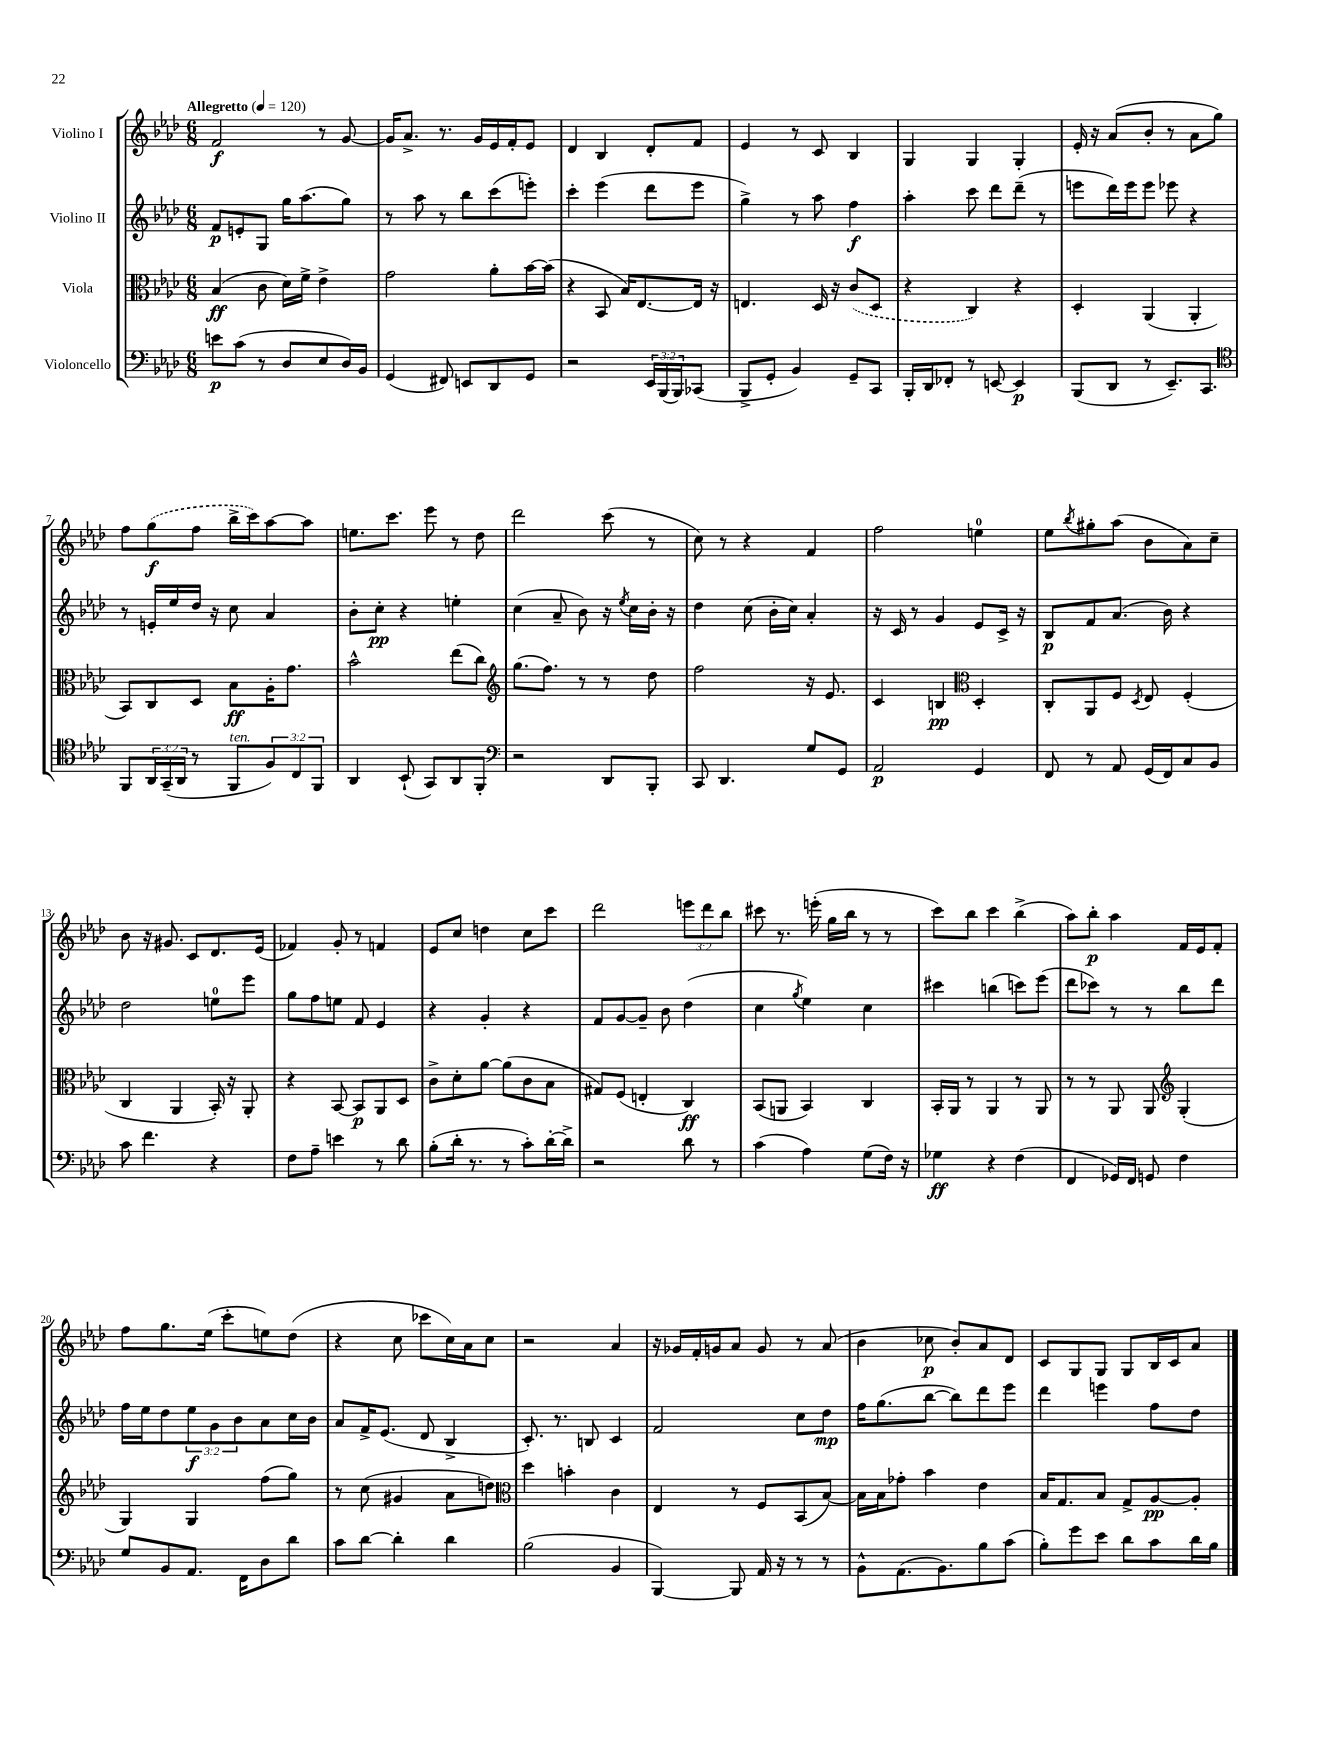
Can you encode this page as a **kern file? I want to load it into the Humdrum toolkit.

**kern	**kern	**kern	**kern
*staff4	*staff3	*staff2	*staff1
*clefF4	*clefC3	*clefG2	*clefG2
*k[b-e-a-d-]	*k[b-e-a-d-]	*k[b-e-a-d-]	*k[b-e-a-d-]
*M6/8	*M6/8	*M6/8	*M6/8
*MM120	*MM120	*MM120	*MM120
8e	(4B-	8f	2f
(8c	.	8e'	.
8r	8c	8G	.
8D-	16d-)	16gg	.
.	16f^	(8.aa-	.
8E-	4e-^	.	8r
16D-)	.	8gg)	[8g
16BB-	.	.	.
=	=	=	=
(4GG	2g	8r	16g]
.	.	.	8.a-^
.	.	8aa-	.
8FF#)	.	8r	8.r
8EE	.	8bb-	.
.	.	.	16g
8DD-	8a-'	(8ccc	16e-
.	.	.	16f'
8GG	[16b-	8eee')	8e-
.	(16b-]	.	.
=	=	=	=
2r	4r	4ccc'	4d-
.	8BB-	(4eee-	4B-
.	16B-)	.	.
.	[8.E-	.	.
24EE-	.	8ddd-	8d-'
(24BBB-	.	.	.
24BBB-)	.	.	.
(8CC-	16E-]	8eee-	8f
.	16r	.	.
=	=	=	=
8BBB-^	4.E	4gg^)	4e-
8GG'	.	.	.
4BB-)	.	8r	8r
.	16D-	8aa-	8c
.	16r	.	.
8GG~	(8c	4ff	4B-
8CC	8D-	.	.
=	=	=	=
16BBB-'	4r	4aa-'	4G
16DD-	.	.	.
8FF-'	.	.	.
8r	4C)	8ccc	4G
[8EE	.	8ddd-	.
4EE]	4r	(8ddd-~	4G'
.	.	8r	.
=	=	=	=
(8BBB-	4D-'	8eee	16e-'
.	.	.	16r
8DD-	.	16ddd-)	(8a-
.	.	16eee	.
8r	(4AA-	8eee	8b-'
8.EE-~)	.	8eee-	8r
.	4AA-'	4r	8a-
8.CC	.	.	.
.	.	.	8gg)
=	=	=	=
*clefC4	*	*	*
8FF	8BB-)	8r	8ff
24AA-	8C	16e'	(8gg
(24GG~	.	.	.
.	.	16ee-	.
24AA-	.	.	.
8r	8D-	16dd-	8ff
.	.	16r	.
8FF	8B-	8cc	16bb-^
.	.	.	16ccc)
12F)	16A-'	4a-	[8aa-
.	8.g	.	.
12C	.	.	.
.	.	.	8aa-]
12FF	.	.	.
=	=	=	=
4AA-	2b-^^	8b-'	8.ee
.	.	8cc'	.
.	.	.	8.ccc
(8BB-`	.	4r	.
8GG)	.	.	8eee-
8AA-	(8ee-	4ee'	8r
8FF'	8cc)	.	8dd-
=	=	=	=
*clefF4	*clefG2	*	*
2r	(8.gg	(4cc	2ddd-
.	8.ff)	.	.
.	.	8a-~	.
.	8r	8b-)	.
8DD-	8r	16r	(8ccc
.	.	8qee-	.
.	.	16cc	.
8BBB-'	8dd-	16b-'	8r
.	.	16r	.
=	=	=	=
8CC	2ff	4dd-	8cc)
4.DD-	.	.	8r
.	.	(8cc	4r
.	.	16b-'	.
.	.	16cc)	.
8G	16r	4a-'	4f
.	8.e-	.	.
8GG	.	.	.
=	=	=	=
2AA-	4c	16r	2ff
.	.	16c	.
.	.	8r	.
.	4B	4g	.
*	*clefC3	*	*
4GG	4D-'	8e-	4ee
.	.	16c^	.
.	.	16r	.
=	=	=	=
8FF	8C'	8B-	8ee-
.	.	.	8qbb-
8r	8AA-	8f	8gg#'
8AA-	8F	(8.a-	(8aa-
.	8qD-	.	.
(16GG	8E-	.	8b-
16FF)	.	16b-)	.
8C	(4F'	4r	8a-)
8BB-	.	.	8cc~
=	=	=	=
8c	4C	2dd-	8b-
4.f	.	.	16r
.	.	.	8.g#
.	4AA-	.	.
.	.	.	8c
4r	16BB-')	8ee	8.d-
.	16r	.	.
.	8AA-'	8eee-	.
.	.	.	(16e-
=	=	=	=
8F	4r	8gg	4f-)
8A-~	.	8ff	.
4e	[8BB-	8ee	8g'
.	8BB-]	8f	8r
8r	8AA-	4e-	4f
8d-	8D-	.	.
=	=	=	=
(8B-'	8c^	4r	8e-
16d-'	8d-'	.	8cc
8.r	.	.	.
.	[8a-	4g'	4dd
8r	(8a-]	.	.
8c')	8c	4r	8cc
[16d-'	8B-	.	8ccc
16d-^]	.	.	.
=	=	=	=
2r	8G#)	8f	2ddd-
.	(8F	[8g	.
.	4E'	8g~]	.
.	.	8b-	.
8d-	4C)	(4dd-	12eee
.	.	.	12ddd-
8r	.	.	.
.	.	.	12bb-
=	=	=	=
(4c	(8BB-	4cc	8ccc#
.	8AA	.	8.r
.	.	8qgg	.
4A-)	4BB-)	4ee-)	.
.	.	.	(16eee'
.	.	.	16gg
.	.	.	16bb-
(8G	4C	4cc	8r
16F)	.	.	8r
16r	.	.	.
=	=	=	=
4G-	16BB-'	4ccc#	8ccc)
.	16AA-	.	.
.	8r	.	8bb-
4r	4AA-	(4bb	4ccc
(4F	8r	8ccc)	(4bb-^
.	8AA-	(8eee-	.
=	=	=	=
4FF	8r	8ddd-	8aa-)
.	8r	8ccc-)	8bb-'
16GG-)	8AA-	8r	4aa-
16FF	.	.	.
8GG	8AA-	8r	.
*	*clefG2	*	*
4F	(4G'	8bb-	16f
.	.	.	16e-
.	.	8ddd-	8f'
=	=	=	=
8G	4G)	16ff	8ff
.	.	16ee-	.
8BB-	.	8dd-	8.gg
8.AA-	4G	12ee-	.
.	.	.	(16ee-
.	.	12g	.
.	.	.	8ccc'
.	.	12b-	.
16FF	.	.	.
8D-	(8ff	8a-	8ee)
8d-	8gg)	16cc	(8dd-
.	.	16b-	.
=	=	=	=
8c	8r	8a-	4r
[8d-	(8cc	16f^	.
.	.	(8.e-	.
4d-']	4g#	.	8cc
.	.	8d-	8ccc-
4d-	8a-	4B-^	16cc)
.	.	.	16a-
.	8dd)	.	8cc
=	=	=	=
*	*clefC3	*	*
(2B-	4dd-	8.c')	2r
.	.	8.r	.
.	4b'	.	.
.	.	8B	.
4BB-	4c	4c	4a-
=	=	=	=
[4BBB-)	4E-	2f	16r
.	.	.	16g-
.	.	.	16f'
.	.	.	16g
8BBB-]	8r	.	8a-
16AA-	8F	.	8g
16r	.	.	.
8r	(8BB-	8cc	8r
8r	[8B-)	8dd-	(8a-
=	=	=	=
8BB-^^	16B-]	16ff	4b-
.	16B-	(8.gg	.
(8.AA-	8g-'	.	.
.	4b-	[8bb-	8cc-
8.BB-)	.	.	.
.	.	8bb-])	8b-')
8B-	4e-	8ddd-	8a-
(8c	.	8eee-	8d-
=	=	=	=
8B-')	16B-	4ddd-	8c
.	8.G	.	.
8g	.	.	8G
8e-	8B-	4eee	8G
8d-	8G^	.	8G
8c	[8A-	8ff	16B-
.	.	.	16c
16d-	8A-']	8dd-	8a-
16B-	.	.	.
==	==	==	==
*-	*-	*-	*-
